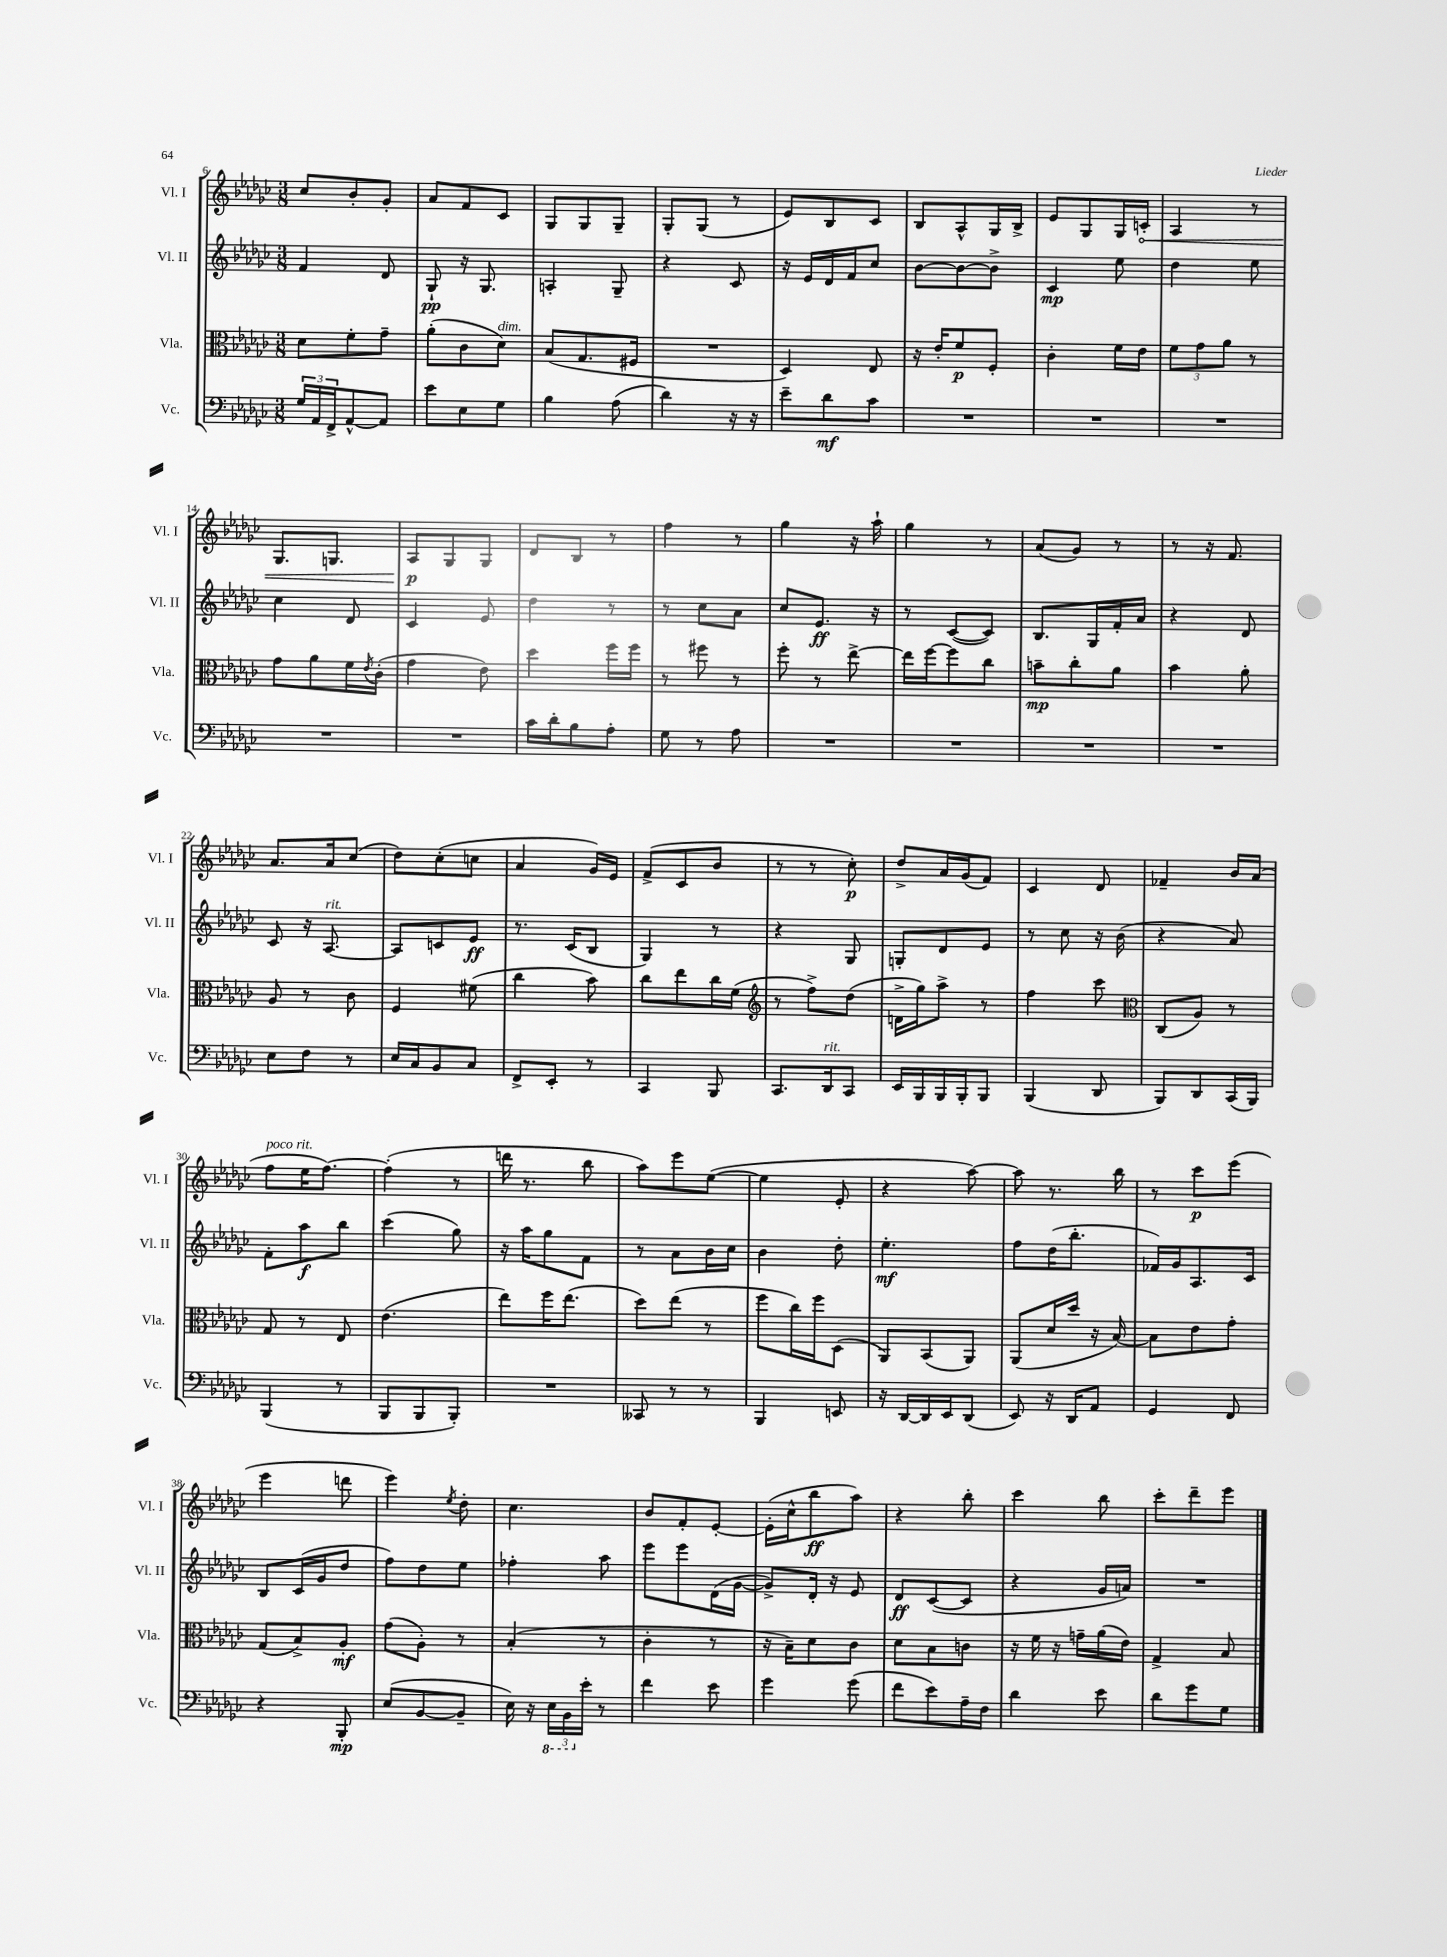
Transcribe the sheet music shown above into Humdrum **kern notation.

**kern	**kern	**kern	**kern
*staff4	*staff3	*staff2	*staff1
*clefF4	*clefC3	*clefG2	*clefG2
*k[b-e-a-d-g-c-]	*k[b-e-a-d-g-c-]	*k[b-e-a-d-g-c-]	*k[b-e-a-d-g-c-]
*M3/8	*M3/8	*M3/8	*M3/8
24G-/LL	8d-\L	4f/	8cc-/L
24AA-/	.	.	.
24FF^/J	.	.	.
[8AA-^^/	8f'\	.	8b-'/
8AA-/]J	8g-~\J	8d-/	8g-'/J
=	=	=	=
8e-\L	(8a-'\L	8G-`/	8a-/L
8E-\	8c-\	16r	8f/
.	.	8.G-/	.
8G-\J	8d-\J)	.	8c-/J
=	=	=	=
4B-\	(8B-/L	4A'/	8G-/L
.	8.G-/	.	8G-/
(8A-\	.	8G-~/	8G-~/J
.	16F#/Jk	.	.
=	=	=	=
4d-\)	4.r	4r	8G-'/L
.	.	.	(8G-/J
16r	.	8c-/	8r
16r	.	.	.
=	=	=	=
8e-~\L	4D-/)	16r	8e-/L)
.	.	16e-/LL	.
8d-\	.	16d-/	8B-/
.	.	16f/J	.
8c-\J	8E-/	8cc-/J	8c-/J
=	=	=	=
4.r	16r	[8b-\L	8B-/L
.	16e-'/LK	.	.
.	8f/	8b-\_	8A-^^/
.	8F'/J	8b-^\]J	16G-/L
.	.	.	16B-^/JJ
=	=	=	=
4.r	4c-'\	4c-/	8e-/L
.	.	.	8G-/
.	16f\LL	8ee-\	16G-/L
.	16e-\JJ	.	16c'/JJ
=	=	=	=
4.r	12f\L	4dd-\	4A-/
.	12g-\	.	.
.	12a-\J	.	.
.	8r	8ee-\	8r
=	=	=	=
4.r	8g-\L	4cc-\	8.G-/L
.	8a-\	.	.
.	.	.	8.G/J
.	16f\L	8d-/	.
.	8qe-/	.	.
.	(16c-'\JJ	.	.
=	=	=	=
4.r	4g-\	4c-/	8A-/L
.	.	.	8G-/
.	8e-\)	8e-/	8G-/J
=	=	=	=
16c-\LL	4dd-\	4dd-\	8d-/L
16d-'\J	.	.	.
8B-\	.	.	8B-/J
8A-'\J	16ff\LL	8r	8r
.	16ff\JJ	.	.
=	=	=	=
8G-\	8r	8r	4ff\
8r	8ff#\	8cc-\L	.
8A-\	8r	8a-\J	8r
=	=	=	=
4.r	8ff'\	8cc-/L	4gg-\
.	8r	8.e-/J	.
.	[8ee-^\	.	16r
.	.	16r	16aa-`\
=	=	=	=
4.r	16ee-\]LL	8r	4gg-\
.	[16ff\J	.	.
.	8ff\]	([8c-/L	.
.	8cc-\J	8c-/]J)	8r
=	=	=	=
4.r	8b~\L	8.B-/L	(8a-/L
.	8cc-'\	.	8g-/J)
.	.	16G-/L	.
.	8a-\J	16f'/	8r
.	.	16a-/JJ	.
=	=	=	=
4.r	4b-\	4r	8r
.	.	.	16r
.	.	.	8.f/
.	8a-'\	8d-/	.
=	=	=	=
8E-\L	8A-/	8c-/	8.a-/L
8F\J	8r	16r	.
.	.	[8.A-/	16a-/k
8r	8c-\	.	(8cc-/J
=	=	=	=
16E-/LL	4F/	8A-/]L	8dd-\L)
16C-/J	.	.	.
8BB-/	.	8c/	(8cc-'\
8C-/J	(8f#\	8e-/J	8cc\J
=	=	=	=
8FF^/L	4cc-\	8.r	4a-/
8EE-'/J	.	.	.
.	.	(16c-/LK	.
8r	8b-\)	8B-/J	16g-/LL)
.	.	.	16e-/JJ
=	=	=	=
4CC-/	8cc-\L	4G-/)	(8f^/L
.	8ee-\	.	8c-/
8BBB-/	16cc-\L	8r	8b-/J
.	(16f\JJ	.	.
=	=	=	=
*	*clefG2	*	*
8.CC-/L	8r	4r	8r
.	8ff^\L)	.	8r
16DD-/k	.	.	.
8CC-/J	(8dd-\J	8G-/	8cc-'\)
=	=	=	=
16EE-/LL	16d^\LL	8G'/L	8dd-^/L
16BBB-/	16gg-\J)	.	.
16BBB-/	8aa-^\J	8d-/	16a-/L
16BBB-'/J	.	.	(16g-/J
8BBB-/J	8r	8e-/J	8f/J)
=	=	=	=
(4BBB-/	4ff\	8r	4c-/
.	.	8cc-\	.
8DD-/	8ccc-\	16r	8d-/
.	.	(16b-\	.
=	=	=	=
*	*clefC3	*	*
8BBB-/L)	(8C-/L	4r	4f-~/
8DD-/	8A-/J)	.	.
(16CC-/L	8r	8a-/)	16b-/LL
16BBB-/JJ)	.	.	(16a-/JJ
=	=	=	=
(4BBB-/	8G-/	8f'\L	8ff\L
.	8r	8aa-\	16ee-\K
.	.	.	[8.ff\J)
8r	8E-/	8bb-\J	.
=	=	=	=
8BBB-/L	(4.e-\	(4ccc-\	(4ff'\]
8BBB-/	.	.	.
8BBB-'/J)	.	8gg-\)	8r
=	=	=	=
4.r	8ee-\L)	16r	16ddd\
.	.	16aa-\LK	8.r
.	16ff\K	8gg-\	.
.	(8.ee-\J	.	.
.	.	8f\J	8bb-\
=	=	=	=
8CC--/	8dd-\L)	8r	8aa-\L)
8r	(8ee-\J	8a-\L	8eee-\
8r	8r	16b-\L	([8ee-\J
.	.	16cc-\JJ	.
=	=	=	=
4BBB-/	8ff\L	4b-\	4ee-\]
.	16cc-\L)	.	.
.	16ff\J	.	.
8EE/	(8D-\J	8dd-'\	8e-'/
=	=	=	=
16r	8AA-/L)	4.ee-'\	4r
[16DD-/LL	.	.	.
16DD-/]	(8BB-/	.	.
16EE-/J	.	.	.
(8DD-/J	8AA-/J)	.	[8aa-\)
=	=	=	=
8EE-/)	(8AA-/L	8ff\L	8aa-\]
16r	16d-/L	(16dd-\K	8.r
16DD-/LK	16dd-/JJ	8.bb-'\J	.
8AA-/J	16r	.	.
.	[16B-/)	.	16bb-\
=	=	=	=
4GG-/	8B-\]L	16f-/LL)	8r
.	.	16g-/J	.
.	8e-\	8.A-/	8ccc-\L
8FF/	8g-'\J	.	(8eee-\J
.	.	16c-/Jk	.
=	=	=	=
4r	(8G-/L	8B-/L	4eee-\
.	8B-^/)	(16c-/L	.
.	.	16g-/J	.
8BBB-'/	8A-'/J	8dd-/J	8ddd\
=	=	=	=
(8E-/L	(8g-\L	8ff\L)	4eee-\)
[8BB-/	8A-'\J)	8dd-\	.
.	.	.	8qee-/
8BB-~/]J	8r	8ee-\J	8dd-'\
=	=	=	=
16E-\)	(4B-'/	4ff-'\	4.cc-\
16r	.	.	.
24EE-\LL	.	.	.
24BBB-\	.	.	.
24e-'\JJ	.	.	.
8r	8r	8aa-\	.
=	=	=	=
4f\	4c-'\	8eee-\L	8b-/L
.	.	8eee-\	8f'/
8e-\	8r	(16d-\L	[8e-'/J
.	.	[16g-\JJ	.
=	=	=	=
4g-\	16r	8g-^/]L)	(16e-'\]LL
.	16B-~\LK)	.	16cc-^^\J
.	8d-\	16d-'/Jk	8bb-\
.	.	16r	.
(8g-\	8c-\J	8e-/	8aa-\J)
=	=	=	=
8f\L	8d-\L	8d-/L	4r
8e-\)	8B-\	([8c-/	.
16A-~\L	8c\J	8c-/]J	8bb-'\
16F\JJ	.	.	.
=	=	=	=
4d-\	16r	4r	4ccc-\
.	16f\	.	.
.	16r	.	.
.	16g~\LL	.	.
8e-\	(16a-\	16g-/LL	8bb-\
.	16e-\JJ)	16a/JJ)	.
=	=	=	=
8d-\L	4G-^/	4.r	8ccc-'\L
8g-\	.	.	8ddd-~\
8G-\J	8B-/	.	8eee-\J
==	==	==	==
*-	*-	*-	*-
